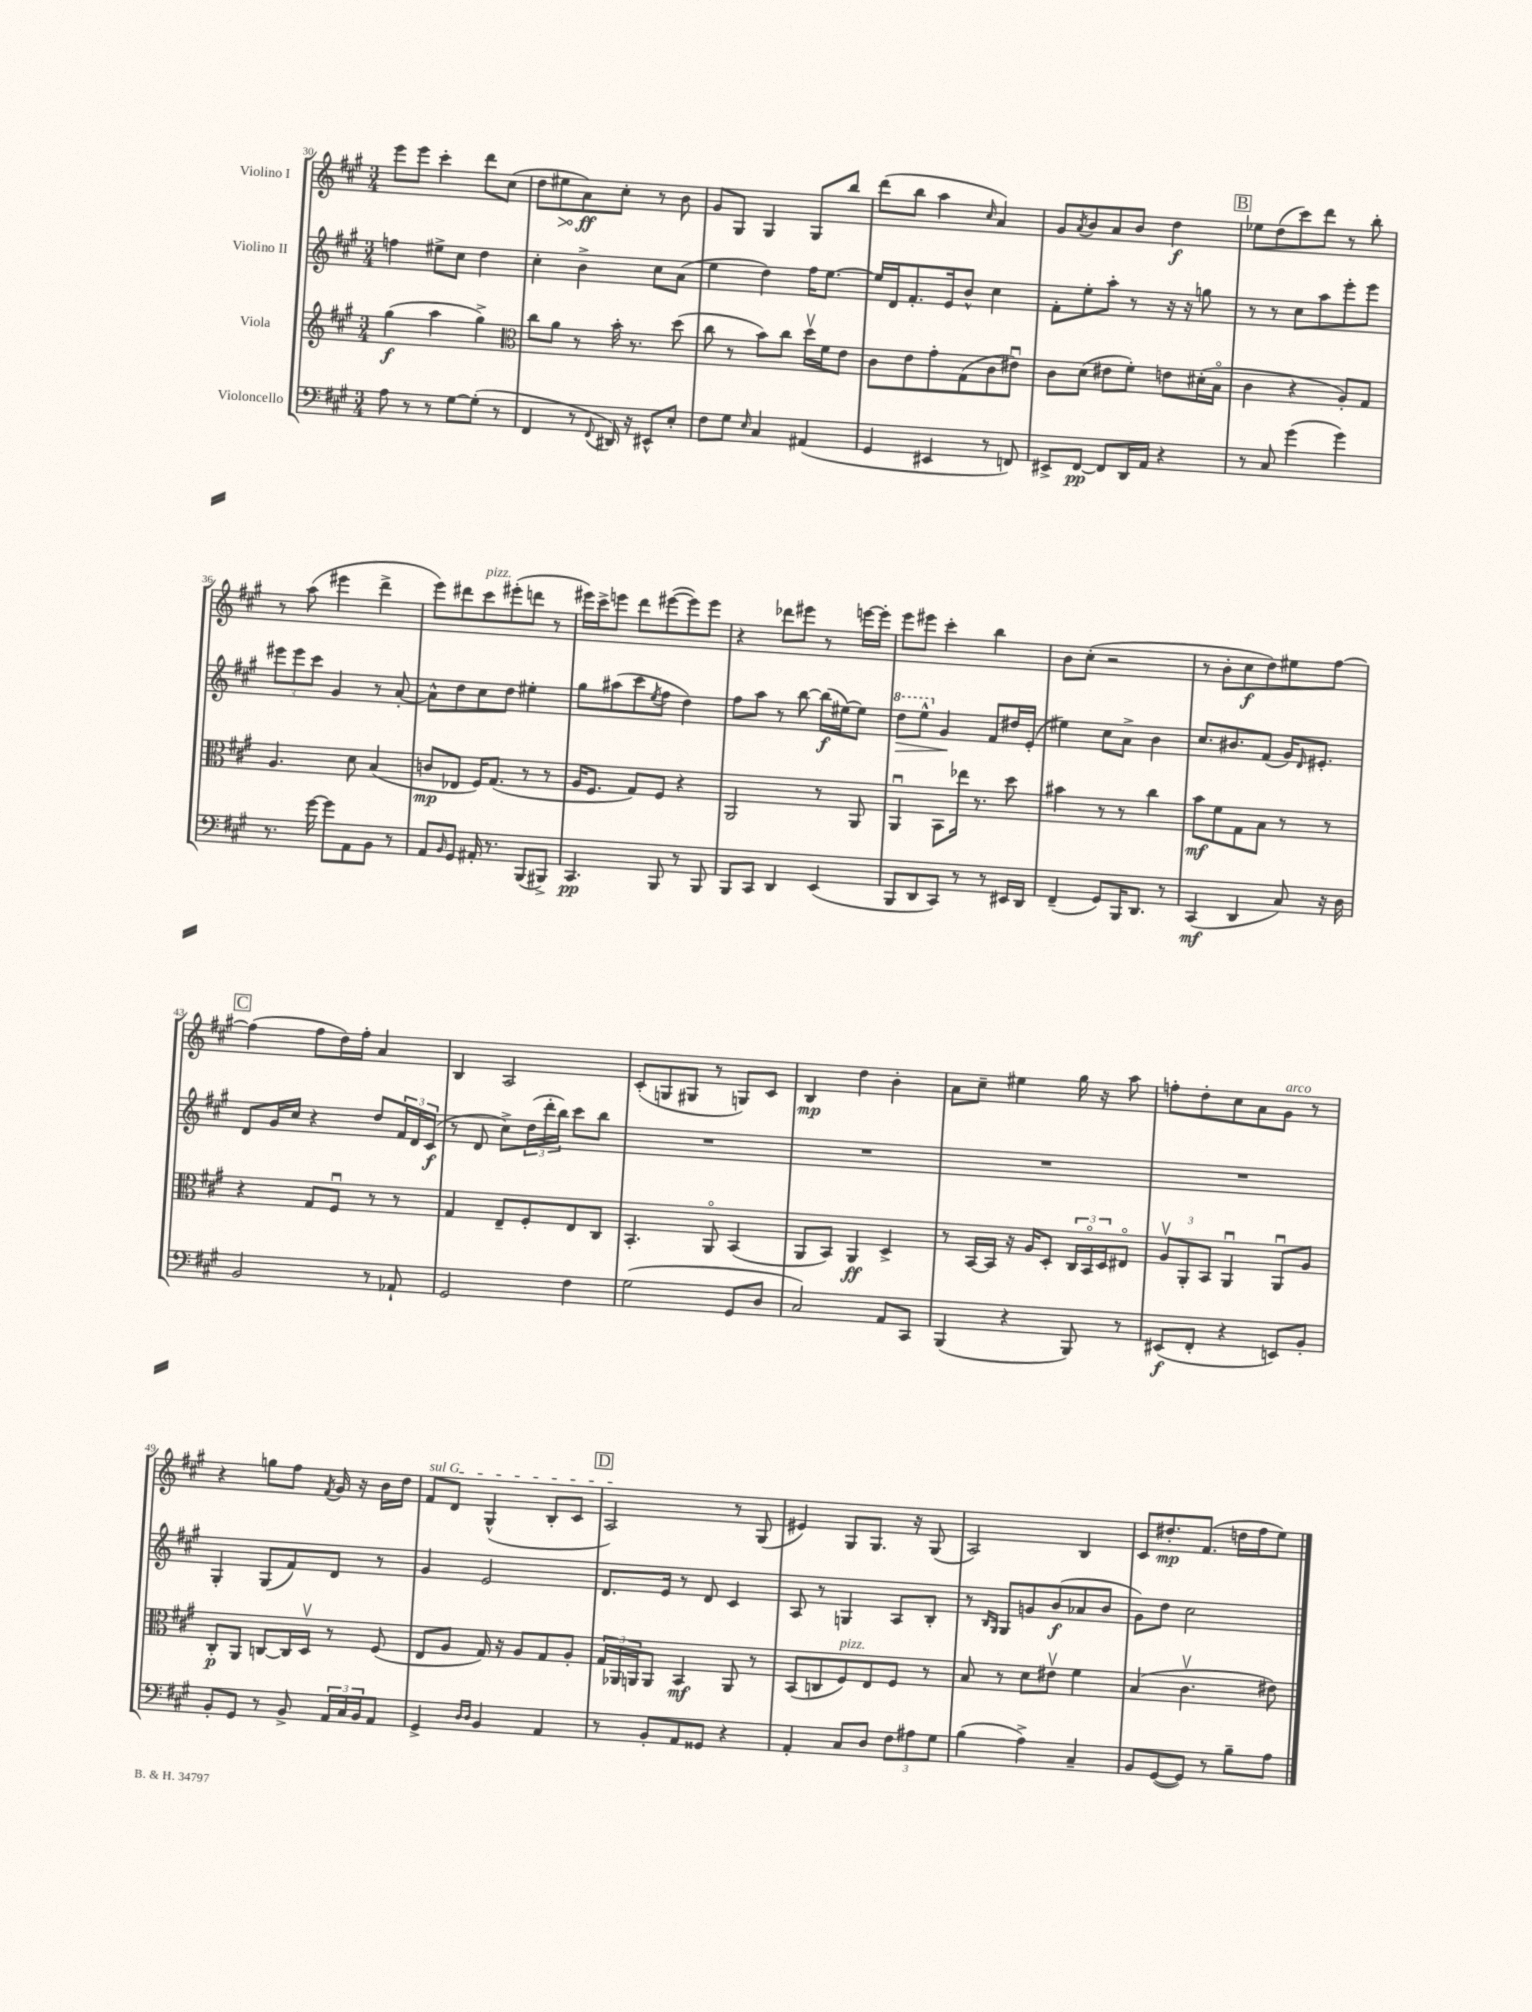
<<
\new StaffGroup <<
\new Staff = "s0" \with { instrumentName = "Violino I" } {
    \clef treble \key a \major \numericTimeSignature \time 3/4
    e'''8 e'''8 cis'''4-. d'''8 cis''8( |
    d''8 \once \override Hairpin.circled-tip = ##t eis''8\> a'8\ff\!) cis''8-. r8 b'8 |
    gis'8 gis8 gis4 gis8 b''8 |
    d'''8( b''8 a''4 \grace { cis''16 } a'4) |
    gis'8 \acciaccatura { a'8 } b'8 a'8 b'8 d''4\f |
    \mark \markup { \box "B" } ees''8 d''8( cis'''8) d'''8 r8 b''8-. |
    r8 a''8( eis'''4 d'''4-> |
    e'''8) dis'''8 cis'''8^\markup { \italic "pizz." } eis'''8-.( d'''8 r8 |
    eis'''16) cis'''16-> e'''8 d'''8 eis'''8~( eis'''8) eis'''8 |
    r4 des'''8 eis'''8 r8 e'''16~ e'''16-. |
    e'''8 eis'''8 cis'''4-. b''4 |
    b'8 cis''8-.( r2 |
    r8 b'8-. cis''8\f d''8) eis''8 fis''8~ |
    \mark \markup { \box "C" } fis''4( fis''8 d''16) fis''16-. a'4 |
    b4 a2 |
    cis'8-.( g8 gis8 r8 g8) cis'8 |
    b4\mp d''4 b'4-. |
    a'8 cis''8-- eis''4 gis''16 r16 a''8 |
    f''8-. d''8-. cis''8 a'8 gis'8^\markup { \italic "arco" } r8 |
    r4 g''8 fis''8 \acciaccatura { fis'8 } gis'16 r16 b'16 d''16 |
    \once \override TextSpanner.bound-details.left.text = \markup { \italic "sul G" } fis'8\startTextSpan d'8 gis4-^( b8-. cis'8 |
    \mark \markup { \box "D" } a2\stopTextSpan) r8 gis8( |
    eis'4) gis8 gis8. r16 gis8( |
    a2) b4 |
    cis'8 dis''8.-.\mp fis'8.( d''16 fis''16 e''8) \bar "|." |
}
\new Staff = "s1" \with { instrumentName = "Violino II" } {
    \clef treble \key a \major \numericTimeSignature \time 3/4
    f''4 eis''8-> cis''8 d''4 |
    cis''4-. b'4-> cis''8 a'8( |
    e''4 d''4) fis''16 e''8.~ |
    e''16 d'16 fis'8.-. e'16 b'8-^ cis''4 |
    fis'8-. e''8-. a''8-. r8 r16 r16 g''8 |
    \mark \markup { \box "B" } r8 r8 cis''8 a''8 e'''8-. e'''8 |
    \tuplet 3/2 { eis'''8 eis'''8 cis'''8 } gis'4 r8 a'8~-. |
    a'8-^ d''8 cis''8 d''8 eis''4-. |
    gis''8 ais''8( cis'''8 \acciaccatura { e''8 } fis''8 d''4) |
    fis''8 a''8 r8 b''8~ b''16\f( eis''16~) eis''8 |
    \ottava #1 d'''8\> e'''8-^ \ottava #0 gis'4\! fis'8 dis''16 e'16-.( |
    eis''4) cis''8 a'8-> b'4 |
    cis''8. bis'8. fis'8( gis'16) \grace { d'16 } eis'8.-. |
    \mark \markup { \box "C" } d'8 gis'16 cis''16 r4 d''8 \tuplet 3/2 { fis'16 d'16 cis'16\f( } |
    r8 d'8 cis''8->) \tuplet 3/2 { d''16( d'''16-. b''16) } cis'''8 b''8 |
    R2. |
    R2. |
    R2. |
    R2. |
    gis4-. gis8( fis'8) d'8 r8 |
    gis'4 e'2 |
    \mark \markup { \box "D" } d'8. e'16 r8 d'8 cis'4 |
    a8 r8 g4 a8 b8-. |
    r8 \grace { b16 gis16 } gis8 g'8 b'8\f( aes'8 b'8 |
    gis'8) d''8 cis''2 \bar "|." |
}
\new Staff = "s2" \with { instrumentName = "Viola" } {
    \clef treble \key a \major \numericTimeSignature \time 3/4
    gis''4\f( a''4 gis''4->) |
    \clef alto cis''8 a'8 r8 b'16-. r8. d''8( |
    cis''8 r8 b'8) cis''8 d''16\upbow fis'16 e'8 |
    cis'8 e'8 gis'8-. gis8( cis'8 eis'8\downbow) |
    cis'8 d'8( eis'8 fis'8-.) e'8 dis'16-.( b16\flageolet |
    \mark \markup { \box "B" } cis'4 r4 a8-.) gis8 |
    a4. d'8 b4( |
    c'8\mp ees8 fis16) gis8.( r8 r8 |
    a16 fis8. gis8) fis8 r4 |
    a,2 r8 a,8 |
    a,4\downbow b,8 ees''16 r8. d''8 |
    bis'4 r8 r8 cis''4 |
    b'8\mf fis'8 gis8 b8 r8 r8 |
    \mark \markup { \box "C" } r4 gis8 fis8\downbow r8 r8 |
    gis4 e8-- fis8-. e8 cis8 |
    b,4.-. a,8\flageolet b,4( |
    a,8 b,8) a,4\ff d4-> |
    r8 b,16~ b,16 r16 a16 d8-. \tuplet 3/2 { cis16 b,16\flageolet d16 } eis8\flageolet |
    \tuplet 3/2 { a8\upbow a,8-. b,8 } a,4\downbow a,8\downbow a8 |
    cis8-.\p a,8 c8~ c16 d16\upbow r8 fis8( |
    e8 a8 gis16) r16 a8 gis8 a8-. |
    \mark \markup { \box "D" } \tuplet 3/2 { gis16 aes,16 a,16 } a,8 b,4\mf a,8 r8 |
    b,8( c8 fis8^\markup { \italic "pizz." }) e8 fis8 r8 |
    b8 r8 d'8 eis'8\upbow fis'4 |
    b4( cis'4.\upbow eis'8) \bar "|." |
}
\new Staff = "s3" \with { instrumentName = "Violoncello" } {
    \clef bass \key a \major \numericTimeSignature \time 3/4
    a8 r8 r8 gis8~ gis8-.( r8 |
    fis,4 r8 \appoggiatura { fis,8 } dis,16) r16 eis,8-^ e8-. |
    fis8 gis8 \grace { e16 } cis4 ais,4( |
    gis,4 eis,4 r8 f,8) |
    eis,8-> fis,8~\pp fis,8 d,16 a,16 r4 |
    \mark \markup { \box "B" } r8 cis8 gis'4( gis'4) |
    r8. gis'16~ gis'8 a,8 b,8 r8 |
    a,8 \grace { b,16 } gis,8 ais,16-. r8. b,,8( bis,,8->) |
    cis,4.\pp b,,8 r8 b,,8 |
    b,,8 cis,8 d,4 e,4( |
    b,,8 d,8 cis,8) r8 r8 eis,16 d,16 |
    fis,4--( gis,8) b,,16 d,8. r8 |
    cis,4\mf( d,4 cis8) r16 d16 |
    \mark \markup { \box "C" } b,2 r8 aes,8-! |
    gis,2 fis4 |
    gis2( gis,8 d8 |
    cis2) a,8 cis,8 |
    b,,4( r4 b,,8) r8 |
    eis,8\f( fis,8-. r4 e,8) b,8-. |
    b,8-. gis,8 r8 b,8-> \tuplet 3/2 { a,16 cis16 b,16 } a,8 |
    gis,4-> \grace { d16 d16 } b,4 a,4 |
    \mark \markup { \box "D" } r8 b,8-. a,8 gisis,8 r4 |
    a,4-. cis8 d8 \tuplet 3/2 { fis8 ais8 gis8 } |
    b4( a4->) cis4-- |
    b,8 gis,8~( gis,8) r8 b8-- a8 \bar "|." |
}
>>
>>
\layout { \context { \Score currentBarNumber = #30 } }
